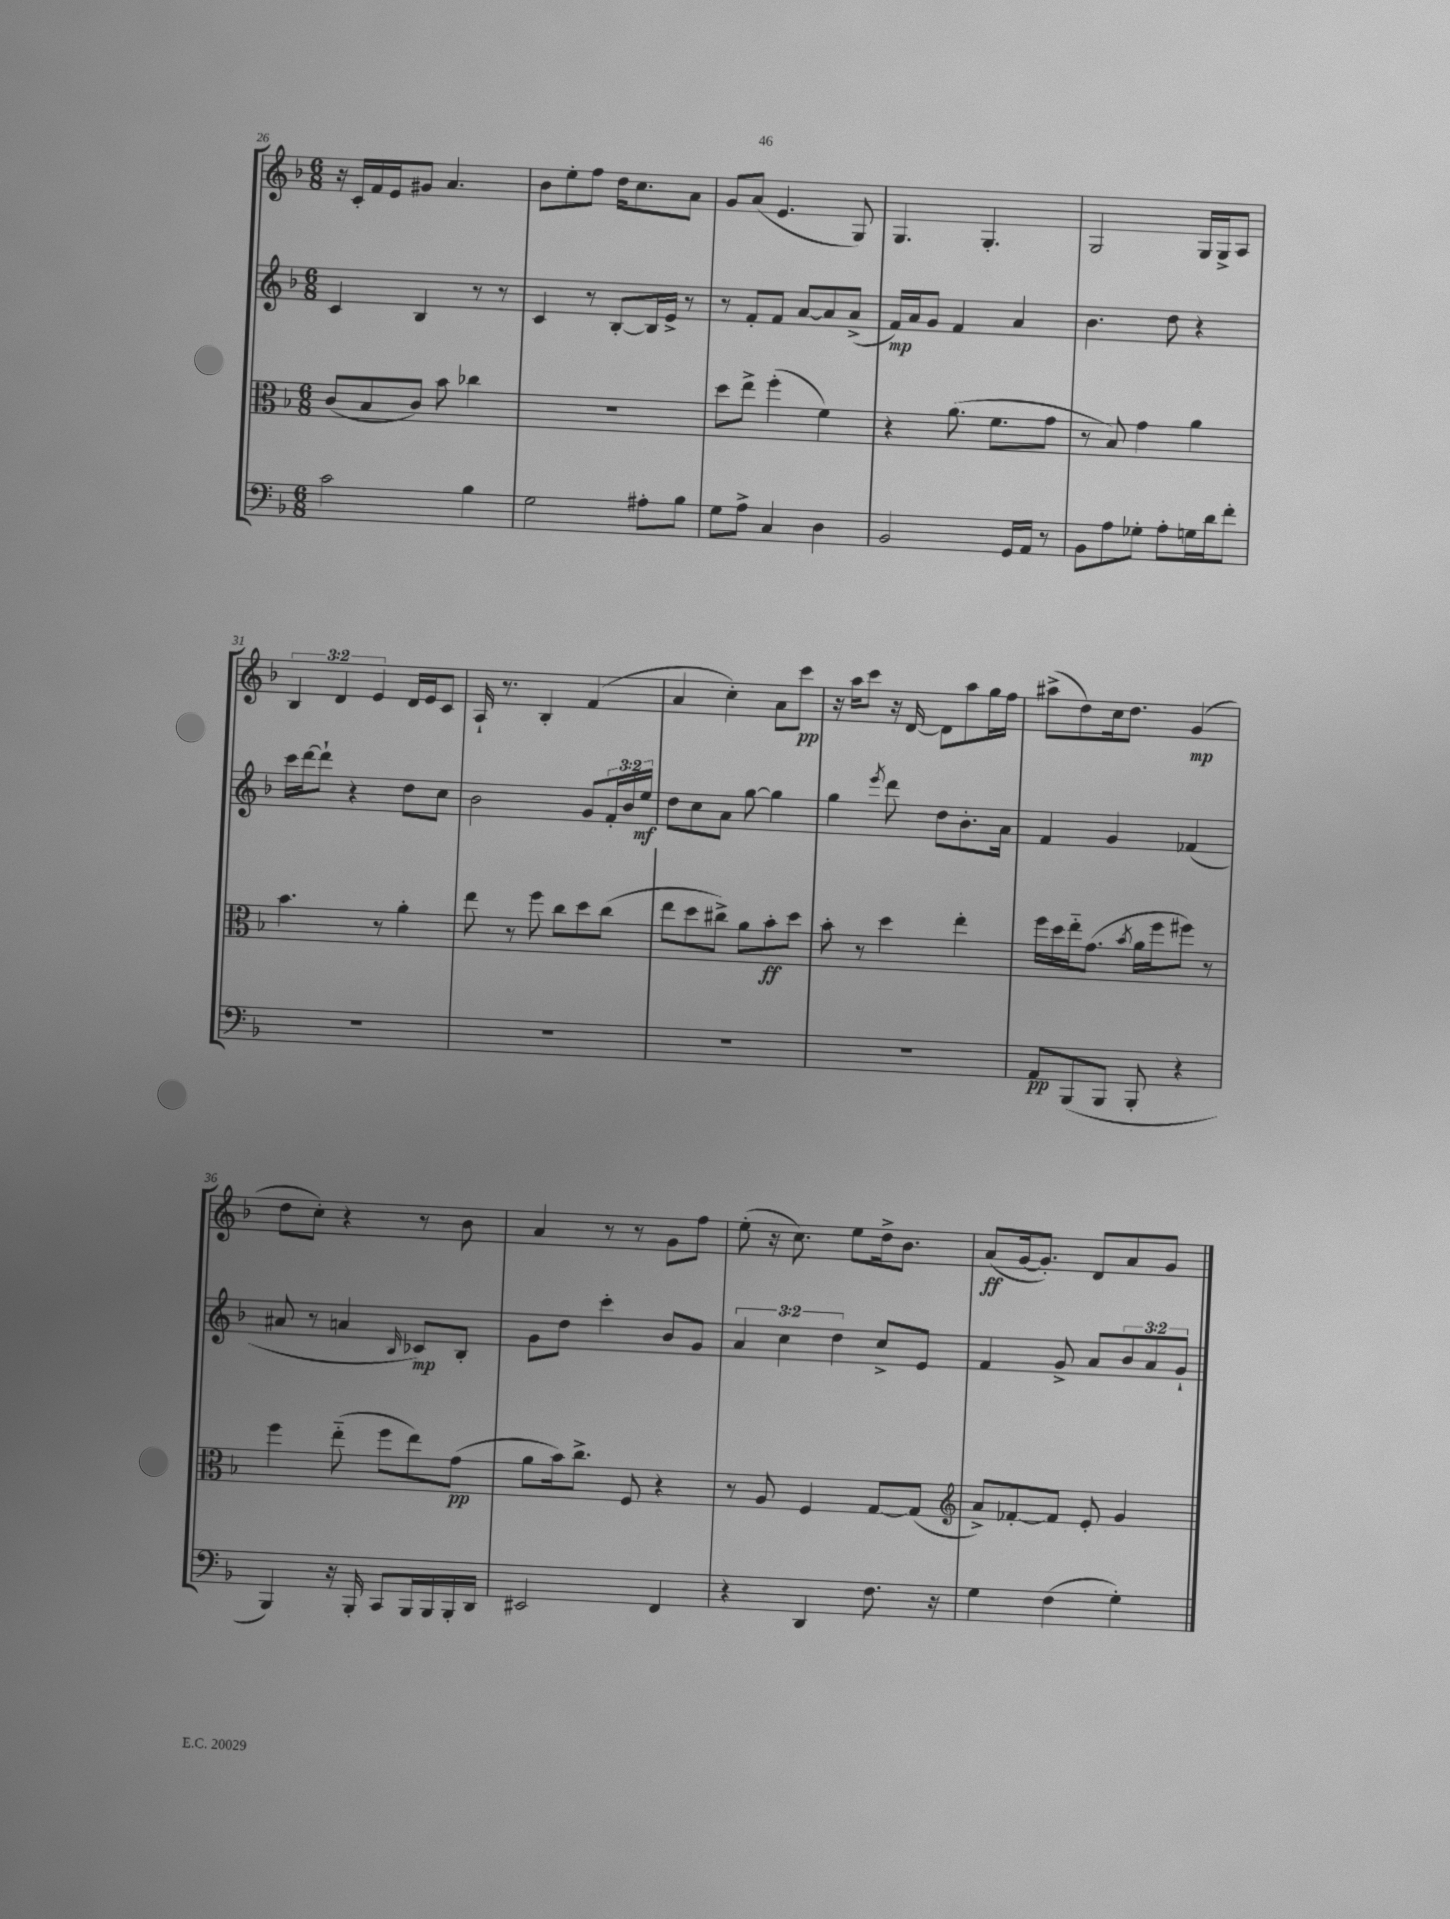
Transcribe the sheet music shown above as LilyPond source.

<<
\new StaffGroup <<
\new Staff = "s0" {
    \clef treble \key f \major \numericTimeSignature \time 6/8 \override Staff.TupletNumber.text = #tuplet-number::calc-fraction-text
    r16 c'16-. f'16 e'16 gis'8 a'4. |
    bes'8 e''8-. f''8 d''16 c''8. a'8 |
    g'8 a'8( e'4. g8) |
    g4. g4.-. |
    g2 g16 g16-> a8 |
    \tuplet 3/2 { bes4 d'4 e'4 } d'16 e'16 c'8 |
    a16-! r8. bes4-. f'4( |
    a'4 c''4-.) a'8 c'''8\pp |
    r16 a''16 c'''8 r16 d'16~ d'8 a''8 g''16 f''16 |
    ais''8->( d''8) c''16 d''8. g'4\mp( |
    d''8 c''8-.) r4 r8 bes'8 |
    a'4 r8 r8 g'8 f''8 |
    e''8-.( r16 c''8.) e''8 d''16-> bes'8. |
    a'8\ff( g'16~ g'8.-.) d'8 a'8 g'8 \bar "|." |
}
\new Staff = "s1" {
    \clef treble \key f \major \numericTimeSignature \time 6/8 \override Staff.TupletNumber.text = #tuplet-number::calc-fraction-text
    c'4 bes4 r8 r8 |
    c'4 r8 bes8~-. bes16 e'16-> r8 |
    r8 f'8-. f'8 a'8~ a'8 a'8->( |
    f'16\mp) a'16 g'8 f'4 a'4 |
    bes'4. d''8 r4 |
    c'''16 d'''16~ d'''8-! r4 d''8 c''8 |
    bes'2 g'8 \tuplet 3/2 { f'16-. bes'16 e''16\mf } |
    d''8 c''8 a'8 g''8~ g''4 |
    g''4 \acciaccatura { e'''8 } d'''8 d''8 bes'8.-. a'16 |
    f'4 g'4 fes'4( |
    ais'8 r8 a'4 \grace { bes16 } ces'8\mp) bes8-. |
    g'8 d''8 c'''4-. bes'8 g'8 |
    \tuplet 3/2 { a'4 c''4 d''4 } c''8-> e'8 |
    f'4 g'8-> a'8 \tuplet 3/2 { bes'8 a'8 g'8-! } \bar "|." |
}
\new Staff = "s2" {
    \clef alto \key f \major \numericTimeSignature \time 6/8
    c'8( bes8 c'8) bes'8 ces''4 |
    R2. |
    d''8 e''8-> f''4-.( f'4) |
    r4 a'8.( f'8. g'8 |
    r8 bes8) g'4 a'4 |
    bes'4. r8 a'4-. |
    e''8 r8 f''8 c''8 d''8 c''8( |
    e''8 d''8 cis''8->) a'8 bes'8-.\ff d''8 |
    bes'8-. r8 d''4 e''4-. |
    f''16 d''16 e''16-_ g'8.( \acciaccatura { bes'8 } a'16 f''16 fis''8) r8 |
    f''4 e''8-_( f''8 e''8) g'8\pp( |
    a'8 bes'16) c''8.-> f8 r4 |
    r8 a8 f4 g8~ g8( |
    \clef treble a'8->) fes'8~-. fes'8 e'8-. g'4 \bar "|." |
}
\new Staff = "s3" {
    \clef bass \key f \major \numericTimeSignature \time 6/8
    c'2 bes4 |
    g2 ais8-. bes8 |
    g8 a8-> c4 d4 |
    bes,2 g,16 a,16 r8 |
    bes,8 a8 ges8-. a8-. g16 d'16 f'8-. |
    R2. |
    R2. |
    R2. |
    R2. |
    a,8\pp bes,,8( bes,,8 bes,,8-. r4 |
    bes,,4) r16 bes,,16-. c,8 bes,,16 bes,,16 bes,,16-. d,16 |
    eis,2 f,4 |
    r4 d,4 f8. r16 |
    g4 f4( g4-.) \bar "|." |
}
>>
>>
\layout { \context { \Score currentBarNumber = #26 } }
